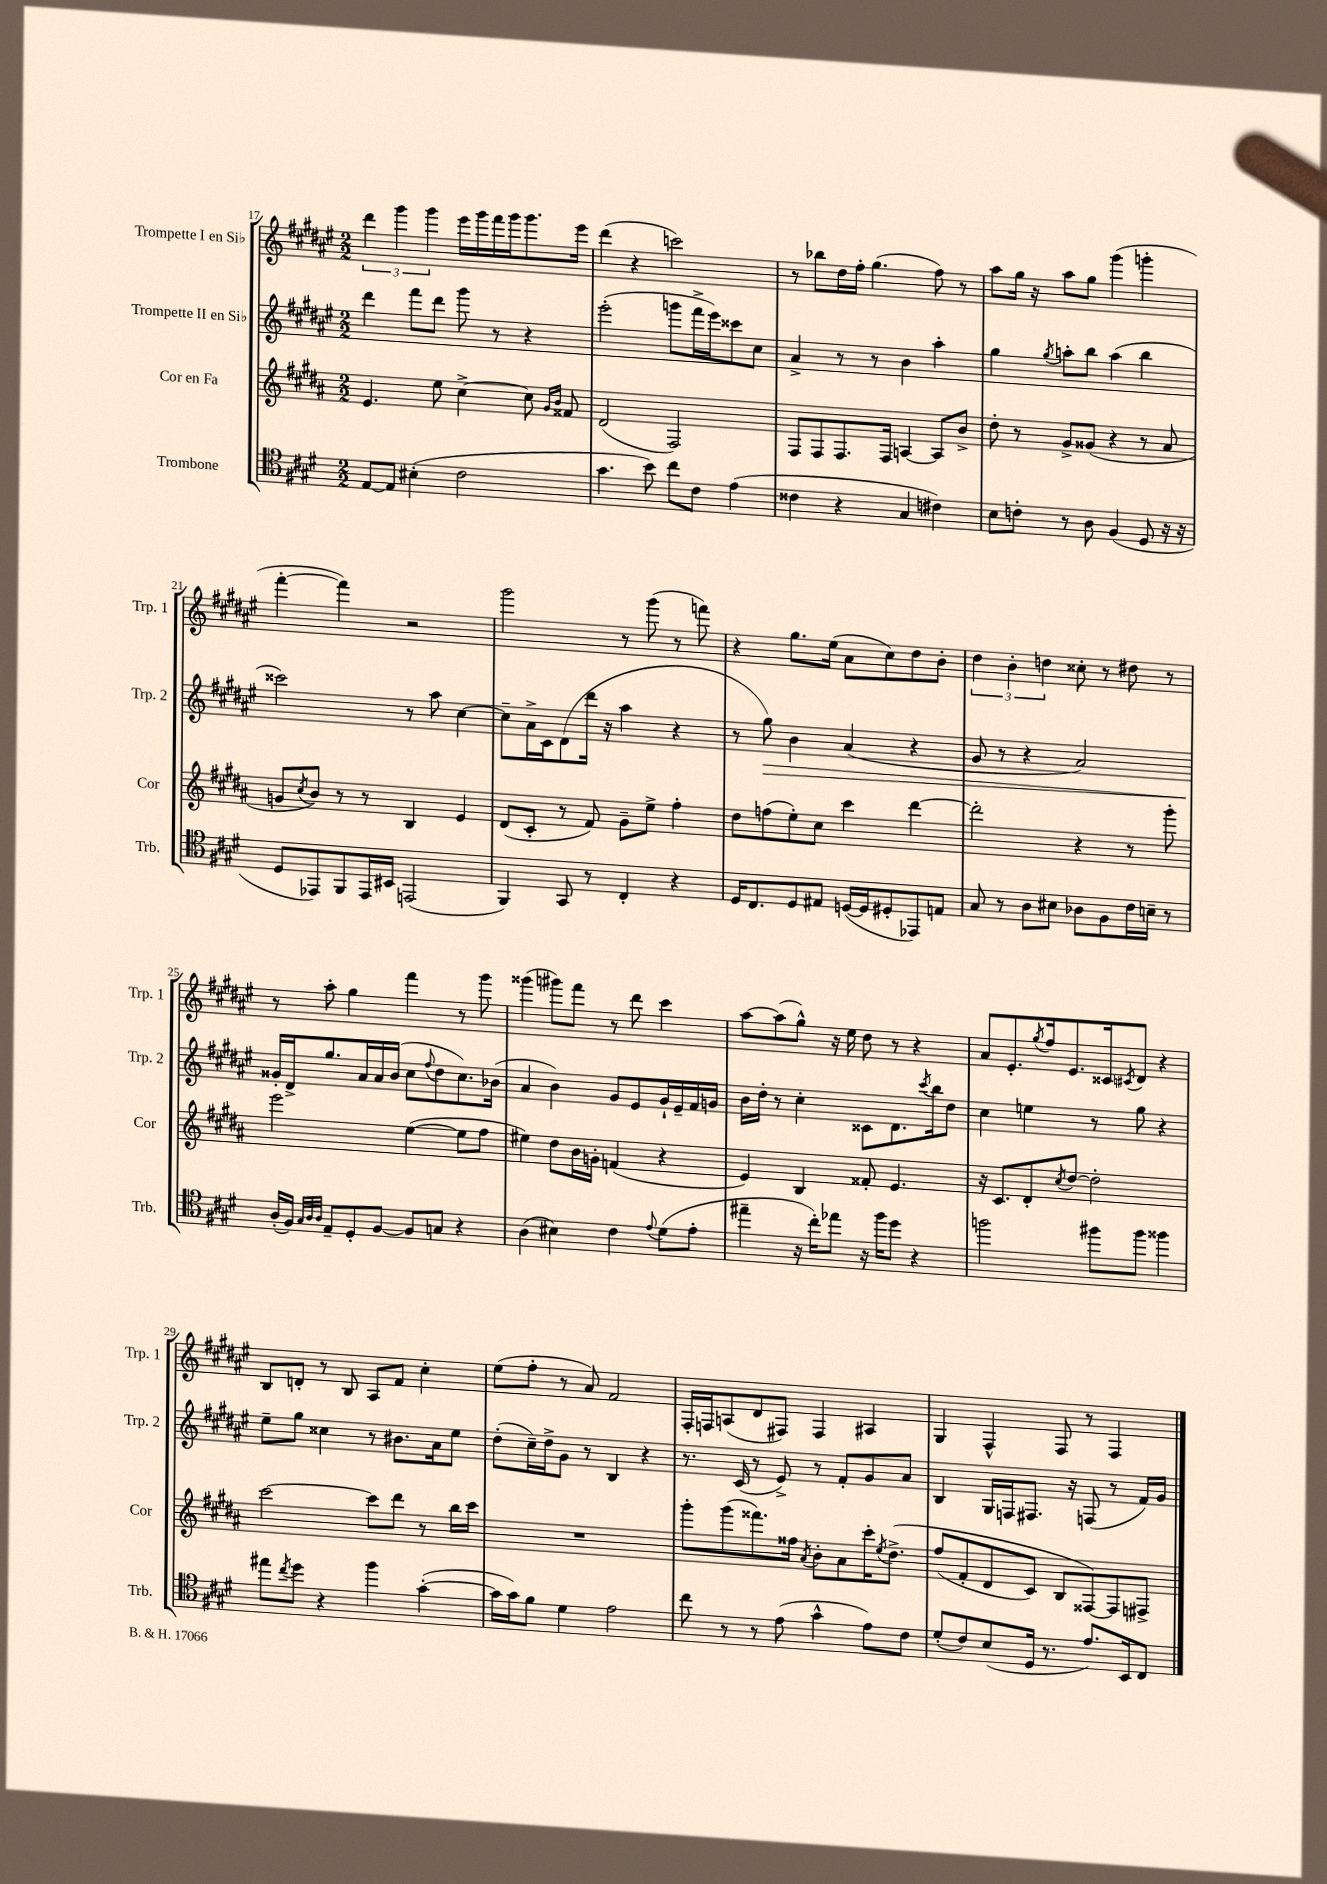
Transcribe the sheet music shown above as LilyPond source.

<<
\new StaffGroup <<
\new Staff = "s0" \with { instrumentName = "Trompette I en Sib" shortInstrumentName = "Trp. 1" } {
    \clef treble \key fis \major \numericTimeSignature \time 2/2
    \tuplet 3/2 { dis'''4 gis'''4 gis'''4 } eis'''16 gis'''16 fis'''16 gis'''16 gis'''8. eis'''16 |
    dis'''4( r4 c'''2) |
    r8 bes''8 dis''16 fis''16-. gis''4.( fis''8) r8 |
    ais''8 gis''16 r16 ais''8 gis''8 gis'''4( g'''4-. |
    fis'''4~-. fis'''4) r2 |
    gis'''2 r8 gis'''8( r8 f'''8) |
    r4 gis''8. eis''16( ais'8 cis''8) dis''8 b'8-. |
    \tuplet 3/2 { dis''4 b'4-. d''4 } cisis''8-. r8 dis''8 r8 |
    r8 ais''8-. gis''4 fis'''4 r8 gis'''8 |
    gisis'''4( gis'''8) fis'''8 r8 dis'''8 cis'''4 |
    ais''8~ ais''8( gis''8-^) r16 eis''16 dis''8 r8 r4 |
    ais'8 eis'8.-. \acciaccatura { gis''8 } fis''16 eis'8. cisis'16 \acciaccatura { cis'8 } dis'8 r4 |
    b8 d'8-. r8 b8 ais8 fis'8 cis''4-. |
    eis''8( fis''8-. r8 ais'8) fis'2 |
    fis16-. f16 a8( dis'8 fis8) fis4 ais4 |
    gis4 fis4-^ fis8 r8 fis4 \bar "|." |
}
\new Staff = "s1" \with { instrumentName = "Trompette II en Sib" shortInstrumentName = "Trp. 2" } {
    \clef treble \key fis \major \numericTimeSignature \time 2/2
    dis'''4 fis'''8 dis'''8 gis'''8 r8 r4 |
    eis'''2-.( g'''8 fis'''16-> eis'''16) cisis'''8 cis''8 |
    ais'4-> r8 r8 b'4 ais''4-. |
    gis''4 \acciaccatura { gis''8 } a''8-. b''8 a''4( b''4 |
    cisis'''2) r8 ais''8 cis''4~ |
    cis''8-- ais'16-> cis'16 dis'8( dis'''16 r16 ais''4 r4 |
    r8 gis''8\>) b'4 ais'4( r4 |
    gis'8 r8 r4 ais'2) |
    gisis'16-.\! dis'16-> gis''8. ais'16 ais'16 b'16( cis''8 \appoggiatura { fis''8 } dis''8 cis''8.) bes'16( |
    ais'4 b'4) gis'8 eis'8 gis'16-! eis'16-- fis'16 g'16 |
    b'16 dis''16-. r8 cis''4-. cisis'8 dis'8. \acciaccatura { cis'''8 } b''16 dis''8 |
    cis''4 e''4 r8 gis''8 r4 |
    eis''8-- gis''8 cisis''4 r8 bis'8. ais'16 eis''8 |
    dis''8-.( cis''16--) dis''16-> gis'8 r8 b4 r4 |
    r8. cis'16( r8 eis'8->) r8 fis'8-. gis'8 ais'8 |
    b4 gis16 f16 fis8. r16 f8( r8 fis'16) gis'16 \bar "|." |
}
\new Staff = "s2" \with { instrumentName = "Cor en Fa" shortInstrumentName = "Cor" } {
    \clef treble \key b \major \numericTimeSignature \time 2/2
    e'4. e''8 cis''4~-> cis''8 \grace { gis'16 b'16 } fisis'8 |
    dis'2( fis2) |
    fis8 fis8 fis8. fis16 a4~ a8 b'8-> |
    dis''8-. r8 gis'8-> gisis'8( r4 r8 ais'8 |
    g'8 \acciaccatura { cis''8 } b'8) r8 r8 b4 e'4 |
    dis'8( cis'8-. r8 fis'8) gis'8-- e''8-> fis''4-. |
    dis''8 f''8( e''8-.) cis''8 cis'''4 dis'''4~ |
    dis'''2-. r4 r8 gis'''8-. |
    e'''2 e''4~( e''8 fis''8 |
    eis''4) dis''8 b'16 g'16-. f'4( r4 |
    e'4) b4 fisis'8-. e'4. |
    r16 cis'8. dis'8-. \acciaccatura { cis''8 } dis''8~ dis''2-. |
    cis'''2~ cis'''8 dis'''8 r8 b''16 cis'''16 |
    R1 |
    gis'''8-. gis'''8( fisis'''8.) fisis''16 \acciaccatura { ais'8 } b'8-. ais'8 cis'''16-. \acciaccatura { e''8 } dis''8.->\( |
    fis''8( fis'8-. dis'8 cis'8) b8 fisis8~\) fisis8 fis8-> \bar "|." |
}
\new Staff = "s3" \with { instrumentName = "Trombone" shortInstrumentName = "Trb." } {
    \clef tenor \key e \major \numericTimeSignature \time 2/2
    e8~ e8 bis4-.( cis'2 |
    gis'4. b'8) cis''8 cis'8 e'4( |
    cisis'4 r4 gis4 cis'4) |
    b8 c'8-. r8 a8 fis4( dis8 r16 r16 |
    dis8 ees,8) fis,8 ees,16 bis,16 e,2( |
    fis,4) gis,8 r8 cis4-. r4 |
    dis16 cis8. dis8 eis8 d16~( d16 dis8-. ees,8) e8 |
    gis8 r8 a8 bis8 aes8 fis8 cis'16 b16-- r8 |
    a16-.( fis16) \grace { gis32 a32 a32 } e8-- dis8-. fis8~ fis8 g8 r4 |
    a4( bis4) cis'4 \appoggiatura { e'8 } dis'8( e'8-. |
    eis''4-- r16 cis''16-.) ees''8 r16 fis''16 dis''8 r4 |
    f''2 fis''8 fis''8 fisis''4 |
    eis''8 \acciaccatura { cis''8 } dis''8 r4 fis''4 gis'4~-.( |
    gis'16 gis'16) fis'8 dis'4 e'2 |
    cis''8 r8 r8 e'8( gis'4-^ e'8) cis'8 |
    dis'8-.( cis'8) b8( dis16 r8. e'8.) b,16 cis8 \bar "|." |
}
>>
>>
\layout { \context { \Score currentBarNumber = #17 } }
